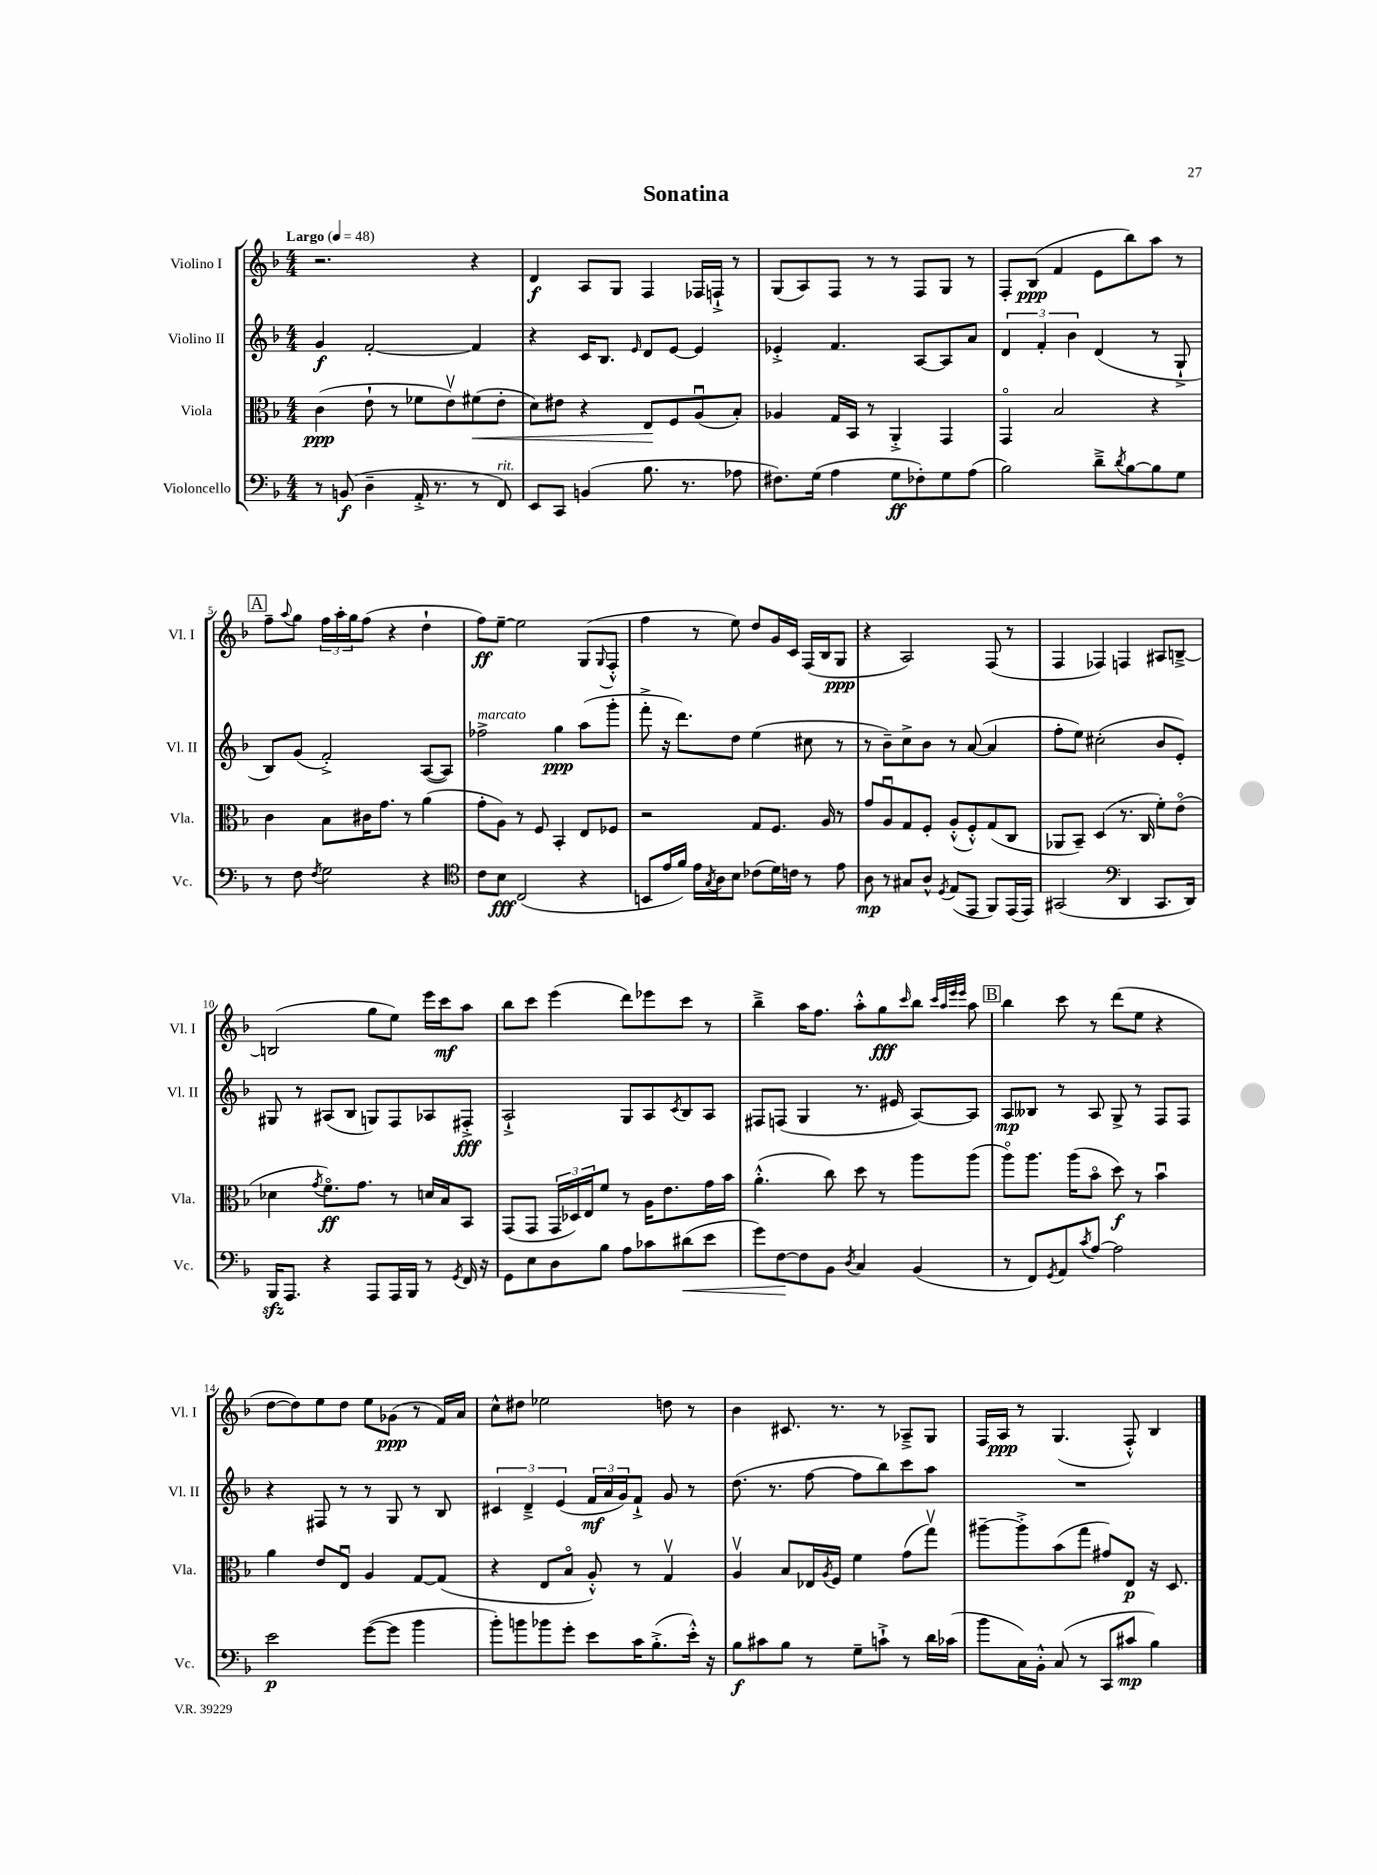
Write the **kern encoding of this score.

**kern	**dynam	**kern	**dynam	**kern	**dynam	**kern	**dynam
*part4	*part4	*part3	*part3	*part2	*part2	*part1	*part1
*staff4	*staff4	*staff3	*staff3	*staff2	*staff2	*staff1	*staff1
*I"Violoncello	*	*I"Viola	*	*I"Violino II	*	*I"Violino I	*
*I'Vc.	*	*I'Vla.	*	*I'Vl. II	*	*I'Vl. I	*
*clefF4	*	*clefC3	*	*clefG2	*	*clefG2	*
*k[b-]	*	*k[b-]	*	*k[b-]	*	*k[b-]	*
*M4/4	*	*M4/4	*	*M4/4	*	*M4/4	*
*MM48	*	*MM48	*	*MM48	*	*MM48	*
=1	=1	=1	=1	=1	=1	=1	=1
!	!	!	!	!	!	!LO:TX:a:B:t=Largo	!
8r	.	(4c\	ppp	4g/	f	2.r	.
(8BBn/	f	.	.	.	.	.	.
4D~\	.	8e`\	.	[2f'/	.	.	.
.	.	8r	.	.	.	.	.
16AA'^/	.	8f-X\L	.	.	.	.	.
8.r	.	.	.	.	.	.	.
.	.	8ev\)	.	.	.	.	.
!	!	!	!LO:HP:b	!	!	!	!
8r	.	(8f#X\	<	4f/]	.	4r	.
!LO:TX:a:i:t=rit.	!	!	!	!	!	!	!
8FF/)	.	8e'\J	.	.	.	.	.
=2	=2	=2	=2	=2	=2	=2	=2
8EE/L	.	8d\L)	.	4r	.	4d/	f
8CC/J	.	8e#X\J	.	.	.	.	.
(4BBn/	.	4r	.	16c/KL	.	8A/L	.
.	.	.	.	8.B-/J	.	.	.
.	.	.	.	.	.	8G/J	.
.	.	.	.	16qqe/	.	.	.
8.B-\	.	8E/L	.	8d/L	.	4F/	.
.	.	8F/	[	[8e/J	.	.	.
8.r	.	.	.	.	.	.	.
.	.	(8Au/	.	4e/]	.	16F-X/LL	.
.	.	.	.	.	.	16Fn`^/JJ	.
8A-X\	.	8B-'/J)	.	.	.	8r	.
=3	=3	=3	=3	=3	=3	=3	=3
8.F#X\L)	.	4A-X/	.	4e-X'^/	.	(8G/L	.
.	.	.	.	.	.	8A/)	.
(16G\Jk	.	.	.	.	.	.	.
4A\	.	16G/LL	.	4.f/	.	8F/J	.
.	.	16BB-/JJ	.	.	.	.	.
.	.	8r	.	.	.	8r	.
8G\L	ff	4AA'^/	.	.	.	8r	.
8F-X'\)	.	.	.	[8A/L	.	8F/L	.
8G\	.	4GG/	.	8A/]	.	8G/J	.
(8A\J	.	.	.	8a/J	.	8r	.
=4	=4	=4	=4	=4	=4	=4	=4
2B-\)	.	4GG/	.	6d/	.	8F'/L	.
.	.	.	.	.	.	(8B-/J	ppp
.	.	.	.	6f'/	.	.	.
.	.	2B-/	.	.	.	4f/	.
.	.	.	.	6b-\	.	.	.
8d~^\L	.	.	.	(4d/	.	8e\L	.
8qd/	.	.	.	.	.	.	.
[8B-\	.	.	.	.	.	8bb-\)	.
8B-\]	.	4r	.	8r	.	8aa\J	.
8G\J	.	.	.	8G`^/	.	8r	.
!!LO:LB:g=z
!!LO:REH:place=s1:t=A
=5	=5	=5	=5	=5	=5	=5	=5
8r	.	4c\	.	8B-/L)	.	8ff~\L	.
.	.	.	.	.	.	8qqaa/	.
8F\	.	.	.	(8g/J	.	8gg\J	.
8qF/	.	.	.	.	.	.	.
2G\	.	8B-\L	.	2f'^/)	.	24ff\LL	.
.	.	.	.	.	.	24aa'\	.
.	.	.	.	.	.	24gg\J	.
.	.	16c#X\K	.	.	.	(8ff\J	.
.	.	8.g\J	.	.	.	.	.
.	.	.	.	.	.	4r	.
.	.	8r	.	.	.	.	.
4r	.	(4a\	.	([8A/L	.	4dd`\	.
.	.	.	.	8A/J])	.	.	.
=6	=6	=6	=6	=6	=6	=6	=6
*clefC4	*	*	*	*	*	*	*
!	!	!	!	!LO:TX:a:i:t=marcato	!	!	!
8c\L	.	8g'\L	.	2ff-X^\	.	8ff\L)	ff
8B-\J	fff	8A\J)	.	.	.	[8ee~\J	.
(2C/	.	8r	.	.	.	2ee\]	.
.	.	8F/	.	.	.	.	.
.	.	4BB-'/	.	4gg\	ppp	.	.
4r	.	8E/L	.	(8aa\L	.	(8G/L	.
.	.	.	.	.	.	8qqG/	.
.	.	8F-X/J	.	8ggg'\J	.	8F'^^/J	.
=7	=7	=7	=7	=7	=7	=7	=7
8BBn/L	.	2r	.	8fff'^\	.	4ff\	.
16e/L	.	.	.	16r	.	.	.
16f/JJ)	.	.	.	8.ddd\L)	.	.	.
16e\LL	.	.	.	.	.	8r	.
8qG/	.	.	.	.	.	.	.
16A\J	.	.	.	.	.	.	.
8B-\J	.	.	.	8dd\J	.	8ee\)	.
(8c-X\L	.	8G/L	.	(4ee\	.	8dd/L	.
16d\L)	.	8.F/J	.	.	.	16g/L	.
16cn\JJ	.	.	.	.	.	16c/JJ	.
8r	.	.	.	8cc#X\	.	(16F/LL	.
.	.	16A/	.	.	.	16B-/J	.
8e\	.	8r	.	8r	.	8G/J	ppp
=8	=8	=8	=8	=8	=8	=8	=8
8A\	mp	8g/L	.	8r	.	4r	.
8r	.	8Au/	.	8b-~\L)	.	.	.
8G#X/L	.	8G/	.	8cc^\	.	2A/)	.
8A^^/J	.	8F'/J	.	8b-\J	.	.	.
8qD/	.	.	.	.	.	.	.
(8E/L	.	(8A'^^/L	.	8r	.	.	.
8EE/J	.	8F'^^/)	.	([8a/	.	.	.
8FF/L)	.	(8G/	.	4a/]	.	(8F/	.
(16EE/L	.	8C/J	.	.	.	8r	.
16EE/JJ)	.	.	.	.	.	.	.
=9	=9	=9	=9	=9	=9	=9	=9
(2GG#X/	.	8AA-X/L	.	8ff'\L	.	4F/	.
.	.	8BB-~/J)	.	8ee\J)	.	.	.
.	.	(4D/	.	(2cc#X'\	.	4F-X/)	.
*clefF4	*	*	*	*	*	*	*
4DD/	.	8.r	.	.	.	4Fn/	.
.	.	16C/	.	.	.	.	.
8.CC/L	.	8f'\L)	.	8b-/L	.	8A#X/L	.
.	.	(8e\J	.	8e'/J)	.	[8Bn~^/J	.
16DD/Jk)	.	.	.	.	.	.	.
!!LO:LB:g=z
=10	=10	=10	=10	=10	=10	=10	=10
16BBB-zz/KL	.	4d-X\	.	8G#X/	.	(2Bn/]	.
8.AAA/J	.	.	.	.	.	.	.
.	.	.	.	8r	.	.	.
.	.	8qg/	.	.	.	.	.
4r	.	8.f\L)	ff	(8A#X/L	.	.	.
.	.	.	.	8B-/J	.	.	.
.	.	8.g\J	.	.	.	.	.
8AAA/L	.	.	.	8Gn/L)	.	8gg\L	.
16AAA/L	.	8r	.	8F/	.	8ee\J)	.
16BBB-/JJ	.	.	.	.	.	.	.
8r	.	16dn/LL	.	8A-X/	.	16eee\LL	.
.	.	16B-/J	.	.	.	16ccc\J	mf
8qGG/	.	.	.	.	.	.	.
16FF/	.	8BB-/J	.	8F#X'^/J	fff	8aa\J	.
16r	.	.	.	.	.	.	.
=11	=11	=11	=11	=11	=11	=11	=11
8GG\L	.	(8GG/L	.	2A`^/	.	8bb-\L	.
8E\	.	8GG/J	.	.	.	8ccc\J	.
8D\	.	24GG/LL	.	.	.	(4eee\	.
.	.	24D-X/)	.	.	.	.	.
.	.	24E/J	.	.	.	.	.
8B-\J	.	8f/J	.	.	.	.	.
8A\L	.	8r	.	8G/L	.	8ddd\L)	.
8c-X\	.	16A\KL	.	8A/	.	8eee-X\	.
.	.	8.e\	.	.	.	.	.
.	.	.	.	8qc/	.	.	.
!	!LO:HP:b	!	!	!	!	!	!
(8d#X\	<	.	.	8B-/	.	8ccc\J	.
8e\J	.	16g\L	.	8A/J	.	8r	.
.	.	16b-\JJ	.	.	.	.	.
=12	=12	=12	=12	=12	=12	=12	=12
8g\L)	.	(4.a'^^\	.	8F#X/L	.	4bb-~^\	.
[8F\	.	.	.	(8Fn/J	.	.	.
8F\]	[	.	.	4G/	.	16aa\KL	.
.	.	.	.	.	.	8.ff\J	.
8BB-\J	.	8cc\)	.	.	.	.	.
8qD/	.	.	.	.	.	.	.
4C/	.	8dd\	.	8.r	.	8aa'^^\L	.
.	.	8r	.	.	.	8gg\	fff
.	.	.	.	16e#X/	.	.	.
.	.	.	.	.	.	16qqccc/	.
(4BB-/	.	8aa\L	.	[8A/L)	.	8bb-\J	.
.	.	.	.	.	.	32qqccc/LLL	.
.	.	.	.	.	.	32qqaa/	.
.	.	.	.	.	.	32qqeee/	.
.	.	.	.	.	.	32qqeee/JJJ	.
.	.	(8aa\J	.	8A/J]	.	8aa\	.
!!LO:REH:place=s1:t=B
=13	=13	=13	=13	=13	=13	=13	=13
8r	.	8aa\L)	.	8A/L	mp	4bb-\	.
8FF/L)	.	8.aa\J	.	8B--X/J	.	.	.
8qGG/	.	.	.	.	.	.	.
8AA/	.	.	.	8r	.	8ccc\	.
.	.	(16aa\KL	.	.	.	.	.
8qc/	.	.	.	.	.	.	.
[8A/J	.	8b-\J	.	8A/	.	8r	.
2A\]	.	8dd\)	f	8G^/	.	(8ddd\L	.
.	.	8r	.	8r	.	8ee\J	.
.	.	4b-u\	.	8F/L	.	4r	.
.	.	.	.	8F/J	.	.	.
!!LO:LB:g=z
=14	=14	=14	=14	=14	=14	=14	=14
2e\	p	4a\	.	4r	.	[8dd\L	.
.	.	.	.	.	.	8dd\])	.
.	.	8e/L	.	8F#X/	.	8ee\	.
.	.	8Eu/J	.	8r	.	8dd\J	.
([8g\L	.	4A/	.	8r	.	8ee\L	.
8g\J]	.	.	.	8G/	.	(8g-X\J	ppp
4b-\	.	[8G/L	.	8r	.	8r	.
.	.	(8G/J]	.	8B-/	.	16f/LL)	.
.	.	.	.	.	.	16a/JJ	.
=15	=15	=15	=15	=15	=15	=15	=15
8b-'\L)	.	4r	.	6c#X/	.	8cc^^\L	.
8bn\	.	.	.	.	.	8dd#X\J	.
.	.	.	.	6d~^/	.	.	.
8b-X\	.	8E/L	.	.	.	2ee-X\	.
.	.	.	.	(6e/	.	.	.
8g'\J	.	8B-/J	.	.	.	.	.
8e\L	.	8A'^^/)	.	24f/LL	mf	.	.
.	.	.	.	24a/	.	.	.
.	.	.	.	24g/J)	.	.	.
16c\K	.	8r	.	8f`^/J	.	.	.
(8.B-'^\	.	.	.	.	.	.	.
.	.	4Gv/	.	8g/	.	8ddn\	.
16e'^^\Jk)	.	.	.	8r	.	8r	.
16r	.	.	.	.	.	.	.
=16	=16	=16	=16	=16	=16	=16	=16
8B-\L	f	4Av/	.	(8.dd\	.	4b-\	.
8c#X\	.	.	.	.	.	.	.
.	.	.	.	8.r	.	.	.
8B-\J	.	8B-/L	.	.	.	8.c#X/	.
8r	.	16E-X/L	.	[8ff\	.	.	.
.	.	8qA/	.	.	.	.	.
.	.	16F/JJ	.	.	.	8.r	.
8G~\L	.	4f\	.	8ff\L]	.	.	.
8cn`^\J	.	.	.	8bb-\)	.	8r	.
8r	.	(8g\L	.	8ccc\	.	8A-X~^/L	.
16d\LL	.	8ggv\J)	.	8aa\J	.	8G/J	.
(16c-X\JJ	.	.	.	.	.	.	.
=17	=17	=17	=17	=17	=17	=17	=17
8b-\L	.	[8aa#X~\L	.	1r	.	16F/LL	.
.	.	.	.	.	.	16A/JJ	ppp
16C\L)	.	8aa#'^\]	.	.	.	8r	.
16BB-'^^\JJ	.	.	.	.	.	.	.
(8C/	.	(8b-\	.	.	.	(4.G/	.
8r	.	8gg\J	.	.	.	.	.
8CC/L	.	8g#X/L)	.	.	.	.	.
8c#X/J	mp	8E/J	p	.	.	8F'^^/)	.
4B-\)	.	16r	.	.	.	4B-/	.
.	.	8.D/	.	.	.	.	.
==	==	==	==	==	==	==	==
*-	*-	*-	*-	*-	*-	*-	*-
